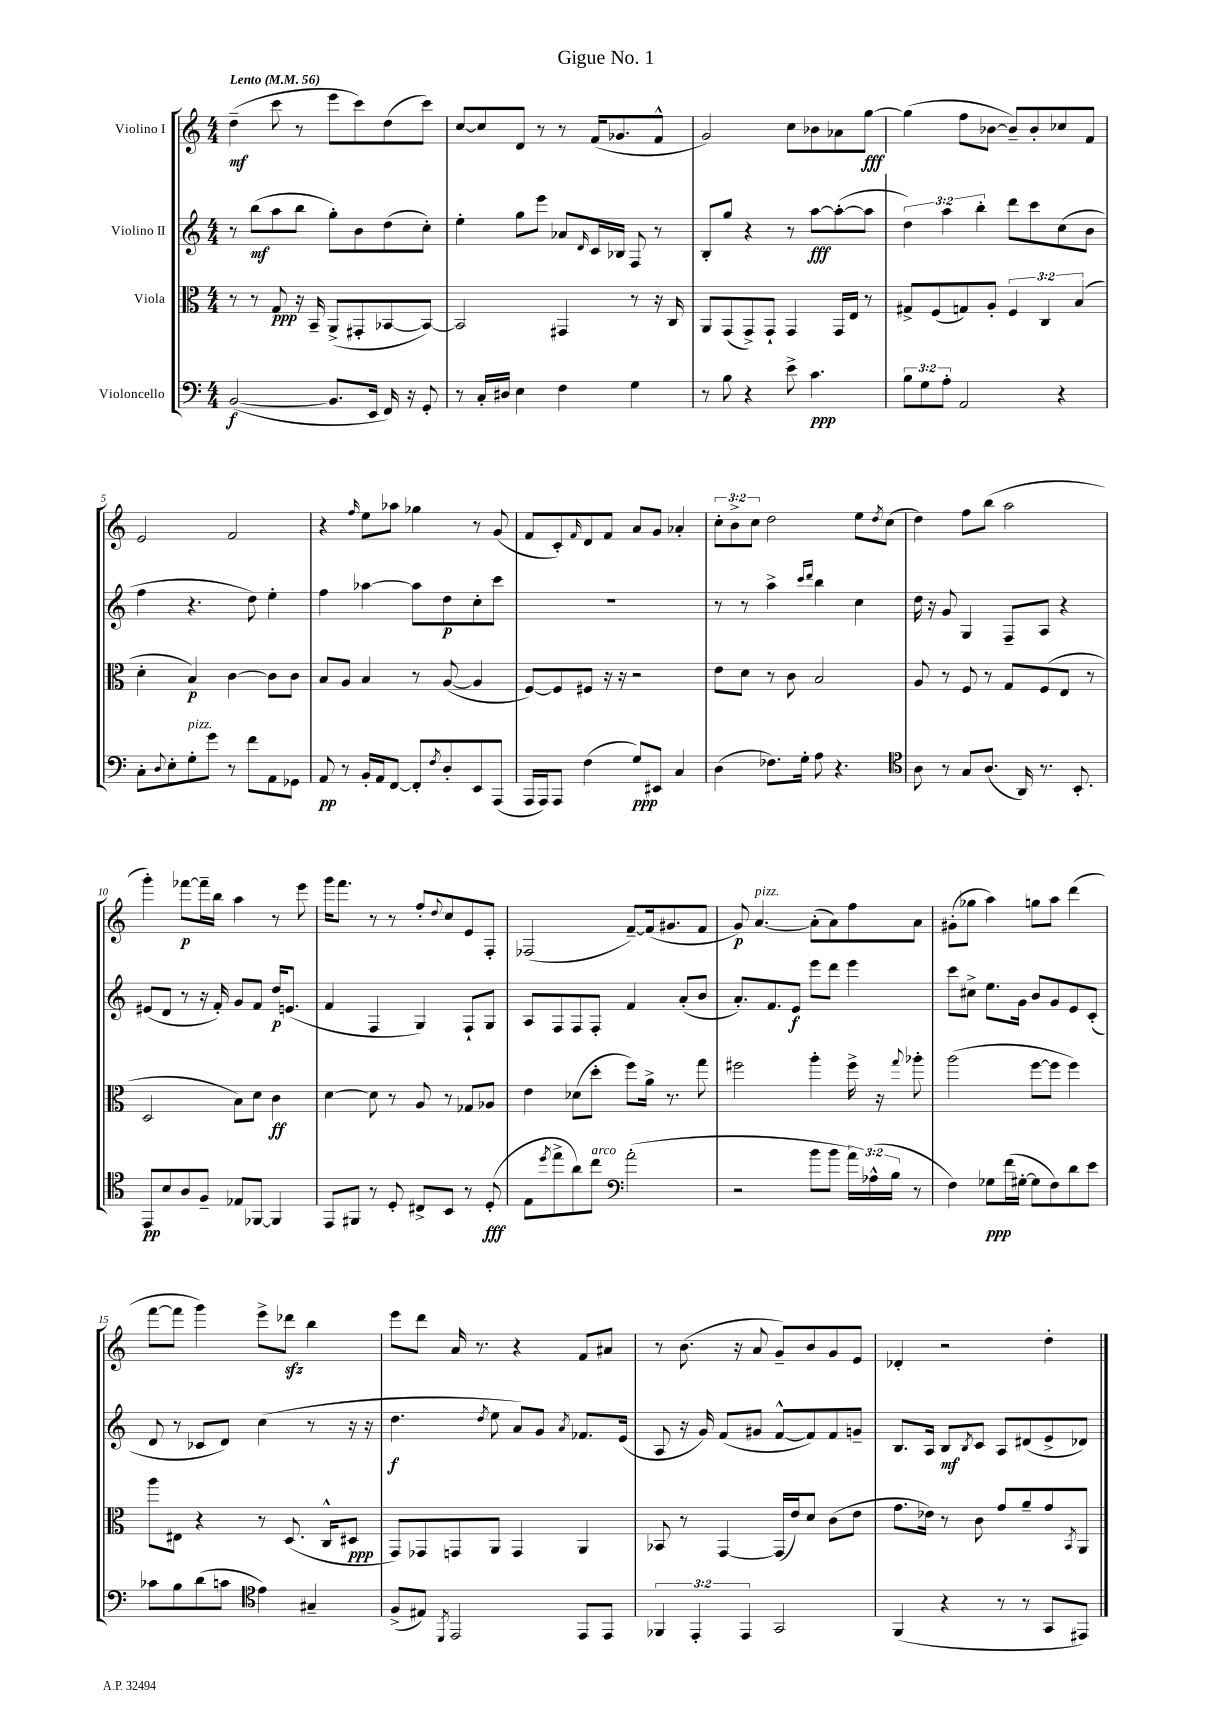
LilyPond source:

\header { title = "Gigue No. 1" }
<<
\new StaffGroup <<
\new Staff = "s0" \with { instrumentName = "Violino I" } {
    \clef treble \key c \major \numericTimeSignature \time 4/4 \override Staff.TupletNumber.text = #tuplet-number::calc-fraction-text \tempo "Lento" 4 = 56
    d''4--\mf( c'''8 r8 e'''8 c'''8) d''8( c'''8) |
    c''8~ c''8 d'8 r8 r8 f'16( ges'8. f'8-^ |
    g'2) c''8 bes'8 aes'8 g''8~\fff |
    g''4( f''8 bes'8~ bes'8--) bes'8-. ces''8 f'8 |
    e'2 f'2 |
    r4 \grace { f''16 } e''8 aes''8 ges''4 r8 g'8( |
    f'8 c'8-.) \grace { f'16 } d'8 f'8 a'8 g'8 aes'4-. |
    \tuplet 3/2 { c''8-. b'8-> c''8 } d''2 e''8 \acciaccatura { d''8 } c''8( |
    d''4) f''8 b''8( a''2 |
    g'''4-.) fes'''8~\p fes'''16-- b''16 a''4 r8 e'''8 |
    g'''16 f'''8. r8 r8 f''8-. \appoggiatura { d''8 } c''8 e'8 f8-. |
    fes2( f'8~--) f'16( gis'8. f'8 |
    g'8\p) a'4.~^\markup { \italic "pizz." } a'8-.( a'8) f''8 a'8 |
    gis'8-.( ges''8 a''4) g''8 a''8 d'''4( |
    f'''8~ f'''8 g'''4) e'''8-> des'''8\sfz b''4 |
    e'''8 d'''8 a'16 r8. r4 f'8 ais'8 |
    r8 b'8.( r16 a'8 g'8--) b'8 g'8 e'8 |
    des'4-. r2 d''4-. \bar "|." |
}
\new Staff = "s1" \with { instrumentName = "Violino II" } {
    \clef treble \key c \major \numericTimeSignature \time 4/4 \override Staff.TupletNumber.text = #tuplet-number::calc-fraction-text
    r8 b''8\mf( a''8 b''8 g''8-.) b'8 d''8( c''8-.) |
    e''4-. g''8 e'''8 aes'8 \grace { d'16 } c'16 bes16 f8 r8 |
    b8-. g''8 r4 r8 a''8~\fff a''8~-.( a''8 |
    \tuplet 3/2 { d''4) a''4 b''4-. } d'''8 c'''8 c''8( b'8 |
    f''4 r4. d''8) e''4-. |
    f''4 aes''4~ aes''8 d''8\p c''8-. c'''8 |
    R1 |
    r8 r8 a''4-> \grace { c'''16 d'''16 } b''4 c''4 |
    d''16 r16 g'8 g4 f8-- a8 r4 |
    eis'8( d'8 r8 r16 f'16-.) g'8 f'8 d''16\p e'8.( |
    f'4 f4 g4) f8-! g8 |
    a8 f8 f8 f8-. f'4 a'8-.( b'8 |
    a'8.-.) f'8. e'8\f e'''8 d'''8 e'''4 |
    c'''8 cis''8-> e''8. g'16 b'8 g'8 e'8 c'8-.( |
    d'8 r8 ces'8 d'8) c''4( r8 r16 r16 |
    d''4.\f \acciaccatura { d''8 } e''8 a'8) g'8 \acciaccatura { a'8 } fes'8. e'16( |
    a8 r16 g'16) f'8( gis'8 f'8~-^ f'8) f'8 g'8-- |
    b8. a16 b8\mf \acciaccatura { b8 } c'8 a8 dis'8( e'8-> des'8) \bar "|." |
}
\new Staff = "s2" \with { instrumentName = "Viola" } {
    \clef alto \key c \major \numericTimeSignature \time 4/4 \override Staff.TupletNumber.text = #tuplet-number::calc-fraction-text
    r8 r8 g8\ppp r16 b,16-- a,8->( gis,8-. bes,8~ bes,8~) |
    bes,2 gis,4 r8 r16 c16 |
    a,8 g,8( g,8->) g,8-! g,4 g,16 e16 r8 |
    gis8-> f8( g8) a8-. \tuplet 3/2 { f4 c4 b4( } |
    d'4-. b4\p) c'4~ c'8 c'8 |
    b8 a8 b4 r8 a8~( a4 |
    f8~) f8 fis8 r16 r16 r2 |
    e'8 d'8 r8 c'8 b2 |
    a8 r8 f8 r8 g8 f8( e8 r8 |
    d2 b8) d'8 c'4\ff |
    d'4~ d'8 r8 a8 r8 ges8 aes8 |
    e'4 des'8( d''8-. f''8) a'16-> r8. g''8 |
    fis''2 a''4-. fis''16-> r16 \appoggiatura { g''8 } aes''8-. |
    a''2( f''8~ f''8 f''4) |
    a''8 eis8 r4 r8 d8.( c16-^ dis8\ppp |
    g,8) ges,8 g,8 a,8 g,4 a,4 |
    bes,8 r8 g,4~ g,16( e'16) d'8 c'8( e'8 |
    g'8. ees'16) r8 c'8 g'8 a'8-- g'8 \acciaccatura { b,8 } a,8 \bar "|." |
}
\new Staff = "s3" \with { instrumentName = "Violoncello" } {
    \clef bass \key c \major \numericTimeSignature \time 4/4 \override Staff.TupletNumber.text = #tuplet-number::calc-fraction-text
    b,2~\f( b,8. e,16 f,16) r16 g,8-. |
    r8 c16-. dis16 e4 f4 g4 |
    r8 b8 r4 e'8-> c'4.\ppp |
    \tuplet 3/2 { b8 g8 a8-. } a,2 r4 |
    c8-. \appoggiatura { d8 } e8-. g8-.^\markup { \italic "pizz." } g'8 r8 f'8 a,8 ges,8 |
    a,8\pp r8 b,16-. a,16 f,8~ f,8-. \acciaccatura { f8 } d8-. e,8 a,,8( |
    a,,16 a,,16) a,,8 f4( g8\ppp) eis,8 c4 |
    d4( fes8.) g16-. a8 r4. |
    \clef tenor a8 r8 g8 a8.( a,16) r8. b,8.-. |
    e,8\pp b8 a8 f8-- ees8 fes,8~ fes,4 |
    e,8 fis,8 r8 d8-. cis8-> b,8 r8 d8-.\fff( |
    e8 \acciaccatura { d''8 } e''8-> a'8) c''8^\markup { \italic "arco" } \clef bass a'2-.( |
    r2 b'8 b'8 \tuplet 3/2 { a'16) aes16-^( b16 } r8 |
    f4) ges8\ppp f'16( gis16~-. gis8 f8) d'8 e'8 |
    ces'8 b8 d'8( c'8 \clef tenor e'4) gis4-- |
    f8->( eis8) \acciaccatura { d,8 } e,2 e,8 e,8 |
    \tuplet 3/2 { fes,4 e,4-. e,4 } g,2 |
    f,4( r4 r8 r8 g,8 eis,8) \bar "|." |
}
>>
>>
